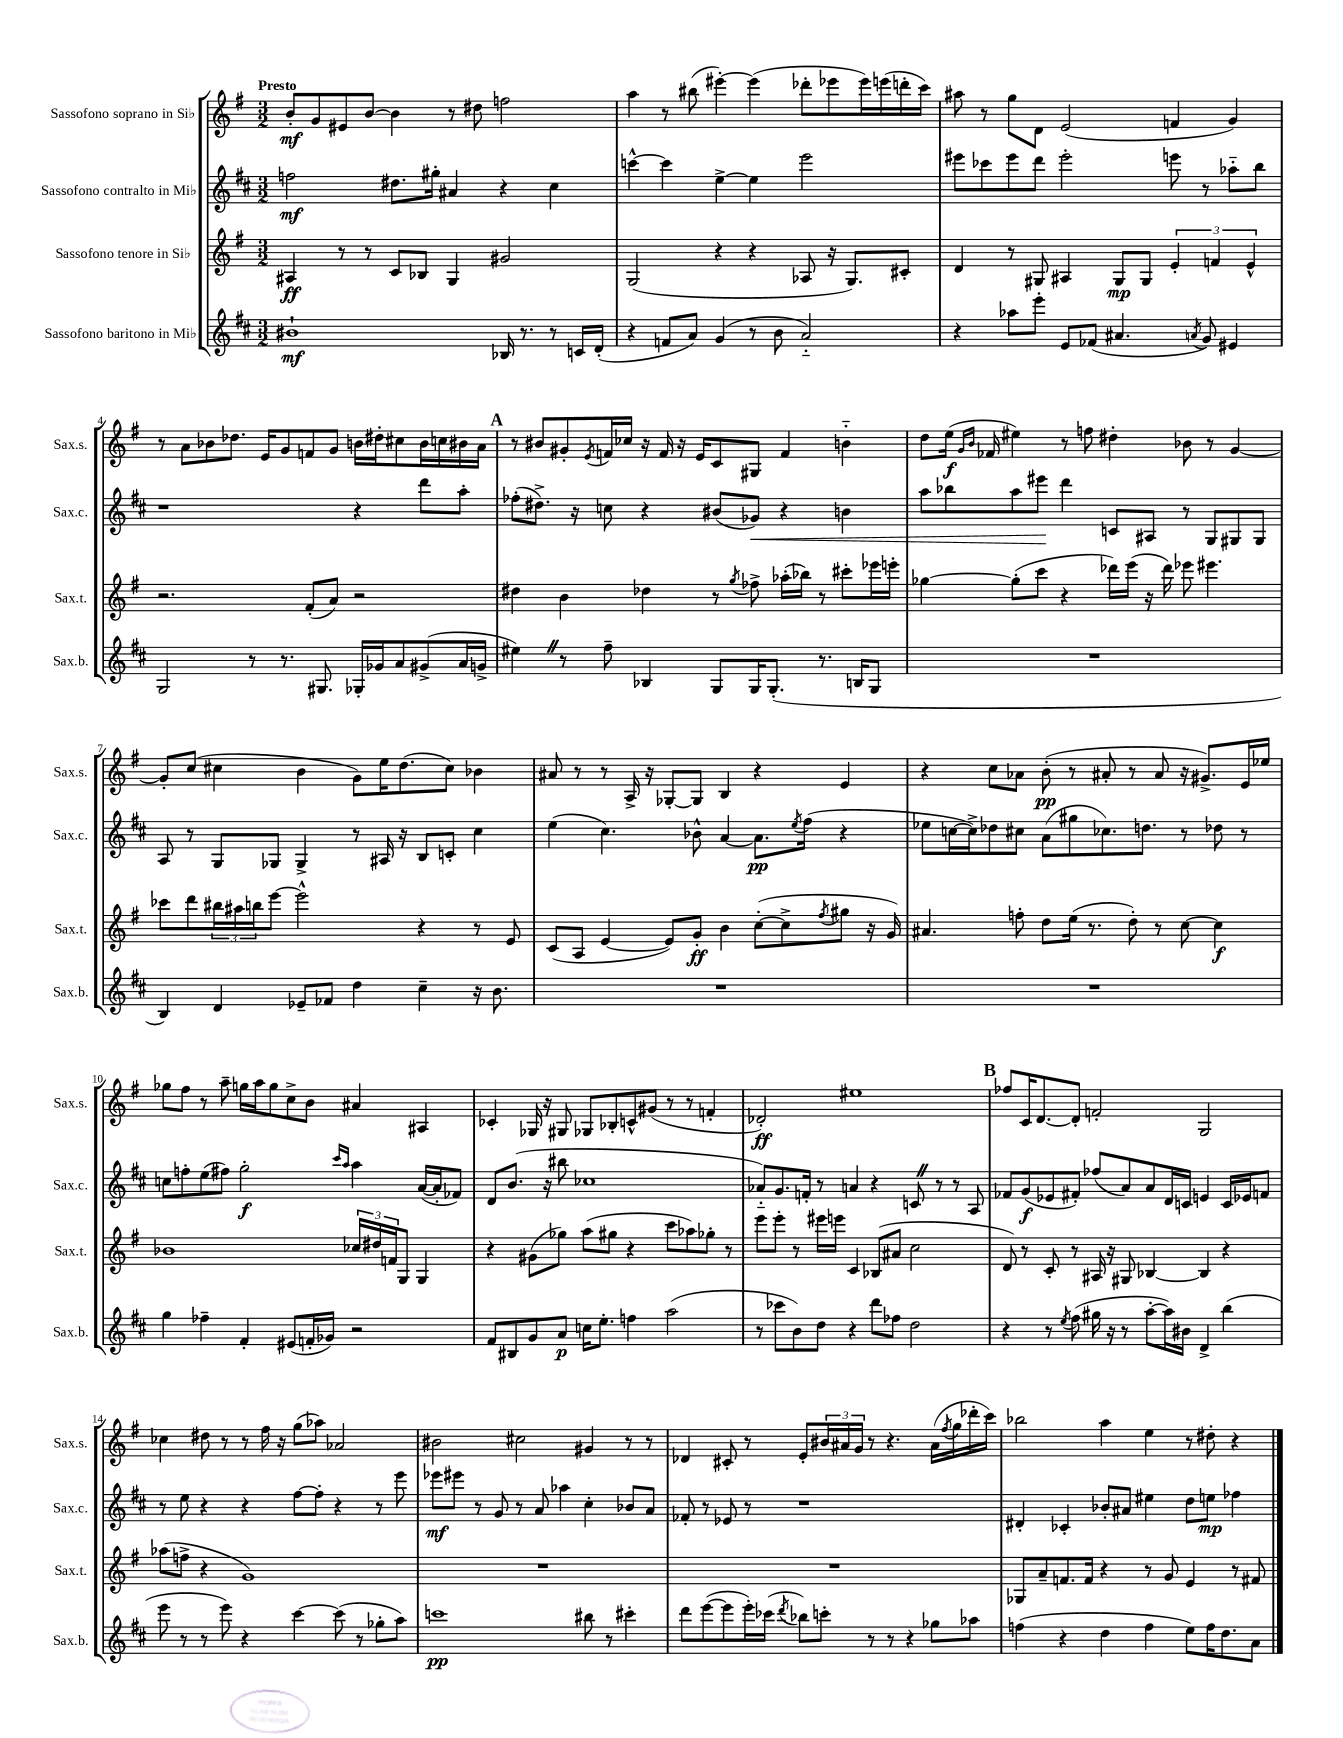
<<
\new StaffGroup <<
\new Staff = "s0" \with { instrumentName = "Sassofono soprano in Sib" shortInstrumentName = "Sax.s." } {
    \clef treble \key g \major \numericTimeSignature \time 3/2 \tempo "Presto"
    b'8-.\mf g'8 eis'8 b'8~ b'4 r8 dis''8 f''2 |
    a''4 r8 bis''8( eis'''4~-.) eis'''4( des'''8-. ees'''8 ees'''16) e'''16( d'''16-. c'''16) |
    ais''8 r8 g''8 d'8 e'2( f'4 g'4) |
    r8 a'8 bes'8 des''8. e'16 g'8 f'8 g'8 b'16 dis''16-. cis''8 b'16 c''16 bis'16 a'16 |
    \mark \markup { \bold "A" } r8 bis'8 gis'8-. \acciaccatura { e'8 } f'16 ces''16 r16 f'16 r16 e'16 c'8 gis8 f'4 b'4-_ |
    d''8 e''16\f( \grace { g'16 b'16 } fes'16 eis''4) r8 f''8 dis''4-. bes'8 r8 g'4~ |
    g'8-. c''8( cis''4 b'4 g'8) e''16 d''8.( cis''8) bes'4 |
    ais'8 r8 r8 a16-> r16 ges8~-. ges8 b4 r4 e'4 |
    r4 c''8 aes'8 b'8-.\pp( r8 ais'8-. r8 ais'8 r16 gis'8.->) e'16 ees''16 |
    ges''8 fis''8 r8 a''8-- g''16 a''16 g''8 c''8-> b'8 ais'4 ais4 |
    ces'4-. ges16 r16 gis8 ges8 bes8-. c'8-^ gis'8( r8 r8 f'4-. |
    des'2-.\ff) eis''1 |
    \mark \markup { \bold "B" } fes''8 c'16 d'8.~ d'8-. f'2-. g2 |
    ces''4 dis''8 r8 r8 fis''16 r16 g''8( aes''8) aes'2 |
    bis'2 cis''2 gis'4 r8 r8 |
    des'4 cis'8-. r8 e'8-. \tuplet 3/2 { bis'16 ais'16 g'16 } r8 r4. ais'16( \acciaccatura { fis''8 } g''16 des'''16-. c'''16) |
    bes''2 a''4 e''4 r8 dis''8-. r4 \bar "|." |
}
\new Staff = "s1" \with { instrumentName = "Sassofono contralto in Mib" shortInstrumentName = "Sax.c." } {
    \clef treble \key d \major \numericTimeSignature \time 3/2
    f''2\mf dis''8. gis''16-. ais'4 r4 cis''4 |
    c'''4~-^ c'''4 e''4~-> e''4 e'''2 |
    eis'''8 ces'''8 eis'''8 d'''8 eis'''2-. e'''8 r8 aes''8-_ b''8 |
    r1 r4 d'''8 a''8-. |
    \mark \markup { \bold "A" } fes''8-.( dis''8.->) r16 c''8 r4 bis'8( ges'8\<) r4 b'4 |
    a''8 bes''8 a''8 eis'''8\! d'''4 c'8 ais8 r8 g8 gis8 gis8 |
    a8 r8 g8 ges8 ges4-> r8 ais16 r16 b8 c'8-. cis''4 |
    e''4( cis''4.) bes'8-^ a'4~ a'8.\pp \acciaccatura { e''8 } fis''16( r4 |
    ees''8 c''16~ c''16->) des''8 cis''8 a'8( gis''8 ces''8.) d''8. r8 des''8 r8 |
    c''8 f''8-. e''8( fis''8) g''2-.\f \grace { cis'''16 a''16 } a''4 a'16~( a'16-. fes'8) |
    d'8 b'8.( r16 bis''8 ces''1 |
    aes'8-_) g'8. f'16-. r8 a'4 r4 c'8 \once \override BreathingSign.text = \markup { \musicglyph "scripts.caesura.straight" } \breathe r8 r8 a8 |
    \mark \markup { \bold "B" } fes'8 g'8\f( ees'8 fis'8-.) fes''8( a'8) a'8 d'16 c'16 e'4 c'16 ees'16 f'8 |
    r8 e''8 r4 r4 fis''8~ fis''8-. r4 r8 e'''8 |
    ees'''8\mf eis'''8 r8 g'8 r8 a'8 aes''4 cis''4-. bes'8 a'8 |
    fes'8-. r8 ees'8 r8 r1 |
    dis'4-. ces'4-. bes'8-. ais'8 eis''4 d''8 e''8\mp fes''4 \bar "|." |
}
\new Staff = "s2" \with { instrumentName = "Sassofono tenore in Sib" shortInstrumentName = "Sax.t." } {
    \clef treble \key g \major \numericTimeSignature \time 3/2
    ais4\ff r8 r8 c'8 bes8 g4 gis'2 |
    g2( r4 r4 aes8 r16 g8.) cis'8-. |
    d'4 r8 gis8 ais4 gis8\mp gis8 \tuplet 3/2 { e'4-. f'4 e'4-^ } |
    r2. fis'8-.( a'8) r2 |
    \mark \markup { \bold "A" } dis''4 b'4 des''4 r8 \acciaccatura { g''8 } fes''8-> aes''16-.( bes''16) r8 cis'''8-. ees'''16 e'''16-. |
    ges''4~ ges''8-.( c'''8 r4 des'''16) e'''16( r16 des'''16) ees'''8 eis'''4. |
    ces'''8 d'''8 \tuplet 3/2 { bis''16 ais''16 b''16 } e'''8~ e'''2-^ r4 r8 e'8 |
    c'8( a8 e'4~ e'8) g'8-.\ff b'4 c''8~-.( c''8-> \acciaccatura { fis''8 } gis''8 r16 g'16) |
    ais'4. f''8-. d''8 e''16( r8. d''8-.) r8 c''8~ c''4\f |
    bes'1 \tuplet 3/2 { ces''16 dis''16 f'16 } g8 g4 |
    r4 gis'8( ges''8) a''8( gis''8 r4 c'''8 aes''8) ges''8-. r8 |
    e'''8 e'''8-. r8 eis'''16 e'''16 c'4 bes8( ais'8 c''2 |
    \mark \markup { \bold "B" } d'8) r8 c'8-. r8 ais16 r16 gis8 bes4~ bes4 r4 |
    aes''8( f''8-> r4 g'1) |
    R1. |
    R1. |
    ges8 a'8-- f'8. f'16 r4 r8 g'8 e'4 r8 fis'8 \bar "|." |
}
\new Staff = "s3" \with { instrumentName = "Sassofono baritono in Mib" shortInstrumentName = "Sax.b." } {
    \clef treble \key d \major \numericTimeSignature \time 3/2
    bis'1-!\mf bes16 r8. r8 c'16 d'16-.( |
    r4 f'8 a'8) g'4( r8 b'8 a'2-_) |
    r4 aes''8 e'''8-. e'8 fes'8( ais'4. \acciaccatura { a'8 } g'8) eis'4 |
    g2 r8 r8. gis8. ges16-. ges'16 a'8 gis'8->( a'16 g'16-> |
    \mark \markup { \bold "A" } eis''4) \once \override BreathingSign.text = \markup { \musicglyph "scripts.caesura.straight" } \breathe r8 fis''8-- bes4 g8 g16 g8.-.( r8. b16 g8 |
    R1. |
    b4) d'4 ees'8-- fes'8 d''4 cis''4-- r16 b'8. |
    R1. |
    R1. |
    g''4 fes''4-- fis'4-. eis'8( f'16-. ges'16) r2 |
    fis'8 bis8 g'8 a'8\p c''16 e''8.-. f''4 a''2( |
    r8 ces'''8 b'8) d''8 r4 d'''8 fes''8 d''2 |
    \mark \markup { \bold "B" } r4 r8 \acciaccatura { e''8 } fis''8( gis''16 r16 r8 a''8~-. a''16) bis'16 d'4-> b''4( |
    e'''8 r8 r8 e'''8) r4 cis'''4~ cis'''8( r8 ges''8-. a''8) |
    c'''1\pp bis''8 r8 cis'''4-. |
    d'''8 e'''8~( e'''8 e'''16-.) ces'''16( \acciaccatura { d'''8 } bes''8) c'''8-. r8 r8 r4 ges''8 aes''8 |
    f''4( r4 d''4 f''4 e''8) f''16 d''8. a'8 \bar "|." |
}
>>
>>
